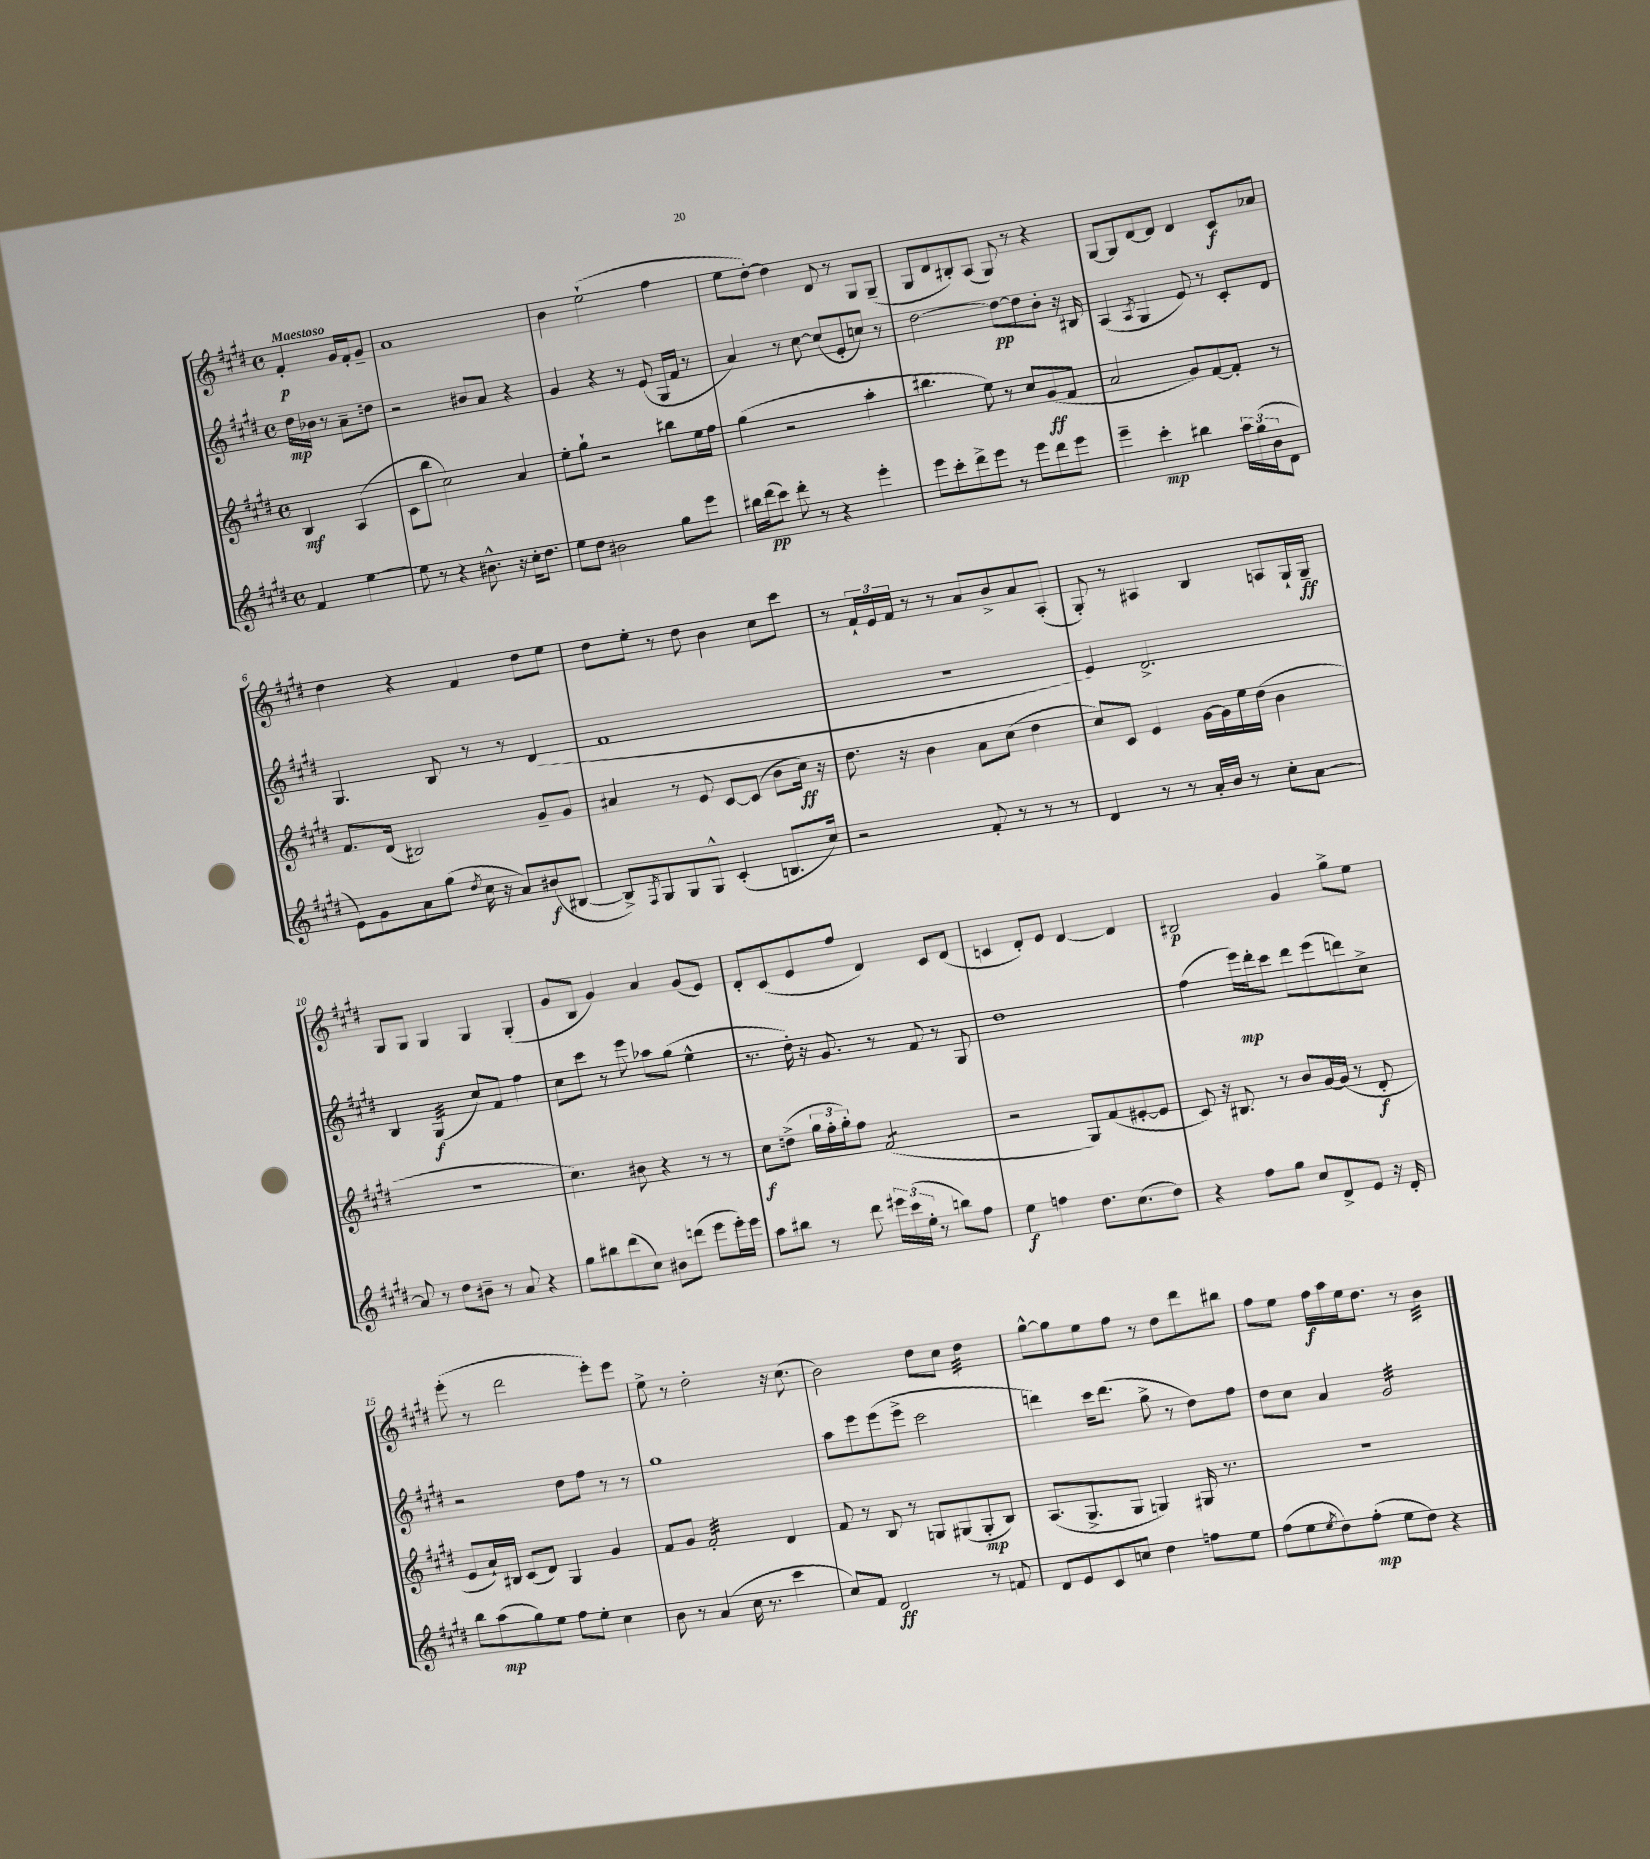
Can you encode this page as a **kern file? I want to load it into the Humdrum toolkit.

**kern	**kern	**kern	**kern
*staff4	*staff3	*staff2	*staff1
*clefG2	*clefG2	*clefG2	*clefG2
*k[f#c#g#d#]	*k[f#c#g#d#]	*k[f#c#g#d#]	*k[f#c#g#d#]
*M4/4	*M4/4	*M4/4	*M4/4
*met(c)	*met(c)	*met(c)	*met(c)
4f#	4B	16dd#	4f#'
.	.	16b-	.
.	.	8r	.
[4ee	(4A	8a~	16g#
.	.	.	16f#'
.	.	8dd	8g#~
=	=	=	=
8ee]	8c#	2r	1a
8r	8bb	.	.
4r	2cc#)	.	.
8.b#^^	.	8b#	.
.	.	8a	.
16r	.	.	.
16cc#'	4a	4r	.
8.dd#	.	.	.
=	=	=	=
8ee	8ee'	4g#	4b
8dd#	8gg#`	.	.
2b#	2r	4r	(2ee`
.	.	8r	.
.	.	(8e	.
8gg#	8bb#	16G#	4ff#
.	.	16f#	.
8eee	16ee	8r	.
.	16ff#	.	.
=	=	=	=
16bb#	(4gg#	4a)	8ee
(16ddd#	.	.	.
8ccc#)	.	.	[8dd#')
8ddd#'	2r	8r	4dd#]
8r	.	[8cc#	.
4r	.	(8cc#]	8d#
.	.	8e'	8r
4eee'	4aa'	8cc)	8G#
.	.	8r	(8G#~
=	=	=	=
8eee	4.bb#	[2dd#	8G#
8ccc#'	.	.	8d#
8ddd#^	.	.	8B#')
8eee	8ee)	.	(8A
8r	8r	8dd#_	8G#)
8eee	8cc#	8dd#]	8r
8ddd#	(8g#	8b'	4r
8eee	8f#	16r	.
.	.	16B#	.
=	=	=	=
4eee~	2a	(4A	[8G#
.	.	.	8G#]
.	.	8qA	.
4ccc#'	.	4G#	[8d#
.	.	.	8d#]
4bb#	8g#)	8e)	4d#
.	[8f#	8r	.
24aa	8f#']	8c#'	8c#
(24gg#	.	.	.
24b	.	.	.
8d#	8r	8d#	8a-
=	=	=	=
8e)	8.f#	4.G#	4dd#
8g#	.	.	.
.	(16d#	.	.
8a	2B#)	.	4r
(8gg#	.	8B	.
8qdd#	.	.	.
16cc#	.	8r	4f#
16r	.	.	.
8a)	.	8r	.
(8b#	8g#~	(4d#	8dd#
[8B#	8g#	.	8ee
=	=	=	=
8B#^])	4a#	1f#	8dd#
8qF#	.	.	.
8G#	.	.	8ee'
8G#	8r	.	8r
8G#^^	8e	.	8dd#
(4c#'	[8c#	.	4b
.	(8c#]	.	.
8.B	8b	.	8cc#
.	16cc#)	.	8ccc#
16cc#)	16r	.	.
=	=	=	=
2r	8.dd#	1r	8r
.	.	.	24f#`
.	.	.	24e
.	16r	.	.
.	.	.	24f#
.	4b	.	8r
.	.	.	8r
8f#'	8a	.	8a
8r	(8cc#	.	8b^
8r	4dd#	.	8a
8r	.	.	(8A'
=	=	=	=
4d#	8cc#)	4e)	8G#')
.	8c#	.	8r
8r	4e	2.d#^	4A#
8r	.	.	.
16a'	[16g#	.	4B
16b	16g#]	.	.
8r	16ee	.	.
.	(16dd#	.	.
8cc#'	4b	.	8A
[8a	.	.	16G#`
.	.	.	16G#~
=	=	=	=
8a]	1r	4B	8G#
8r	.	.	8G#
8dd#	.	(4G#	4G#
8b#~	.	.	.
8r	.	8cc#)	4G#
8a	.	8f#	.
4r	.	4ff#	(4G#'
=	=	=	=
8gg#	4.cc#)	8cc#	8g#
8bb#	.	8ccc#	8B
(8ddd#	.	8r	4g#)
8cc#)	8b#	8eee	.
8b#	4r	8aa-	4a
(8ddd	.	(8gg#	.
8eee	8r	4ee^^	(8g#
16eee')	8r	.	8e)
16eee	.	.	.
=	=	=	=
8aa	8cc#	8.r	8d#'
8bb#	(8dd^	.	(8c#
.	.	16dd#')	.
8r	24gg#	16r	8e
.	24ff#'	.	.
.	.	8.g#	.
.	24gg#')	.	.
8ddd#	8ff#	.	8ff#
24eee#	(2f#	8r	4d#)
(24ccc#	.	.	.
24ee'	.	.	.
8r	.	8f#	.
8bb)	.	8r	8c#
8ff#	.	8G#	(8d#
=	=	=	=
4ee	2r	1dd#	4c
4ff	.	.	8d#')
.	.	.	8e
8.dd#	8G#)	.	[4d#
.	(8f#	.	.
(8.cc#	.	.	.
.	[8e#'	.	4d#]
8dd#)	8e#]	.	.
=	=	=	=
4r	8c#)	(4ff#	2B#
.	16r	.	.
.	8.B#	.	.
8ff#	.	16eee)	.
.	.	16ddd#'	.
8gg#	8r	8ccc#	.
8cc#	8b	8ddd#	4g#
8d#^	[16g#	(8eee	.
.	(16g#]	.	.
8e	8r	8ddd)	8gg#^
16r	8d#'	8cc#^	8ee
16d#'	.	.	.
=	=	=	=
8bb	8e	2r	(8eee'
(8aa	16a`)	.	8r
.	16B#	.	.
8gg#)	(8c#	.	2ddd#
8ee	8d#)	.	.
8ff#	4G#	8dd#	.
8ee'	.	8ff#	.
4cc#	4g#	8r	8eee')
.	.	8r	8eee
=	=	=	=
8b	8f#	1gg#	8ee^
8r	8g#	.	8r
(4a	2f#'	.	2dd#'
16cc#	.	.	.
8.r	.	.	.
4ccc#	4d#	.	16r
.	.	.	(8.cc#
=	=	=	=
8cc#)	8f#	8aa	2b)
8f#	8r	8eee	.
2d#	8B	(8eee	.
.	8r	8eee^	.
.	8G	2ccc#	8dd#
.	(8G#	.	8cc#
8r	8G#'	.	4dd#
8f	8B)	.	.
=	=	=	=
8d#	(8.A	4ddd)	[8gg#^^
8e	.	.	8gg#]
.	8.G#^	.	.
8c#	.	16ccc#	8ee
.	.	(8.ddd	.
8cc	8G#	.	8ff#
4dd#	4G)	8gg#^	8r
.	.	8r	8dd#
8ff	16G#	8dd#)	8ddd#
.	8.r	.	.
8ee	.	8ff#	8bb#
=	=	=	=
(8ff#	1r	8dd#	8ff#
8ee	.	8cc#	8ee
8qee	.	.	.
8dd#)	.	4a	16ff#
.	.	.	16aa
(8ff#'	.	.	16ee
.	.	.	8.dd#
8ee	.	2g#	.
8dd#)	.	.	8r
4r	.	.	4b
==	==	==	==
*-	*-	*-	*-
